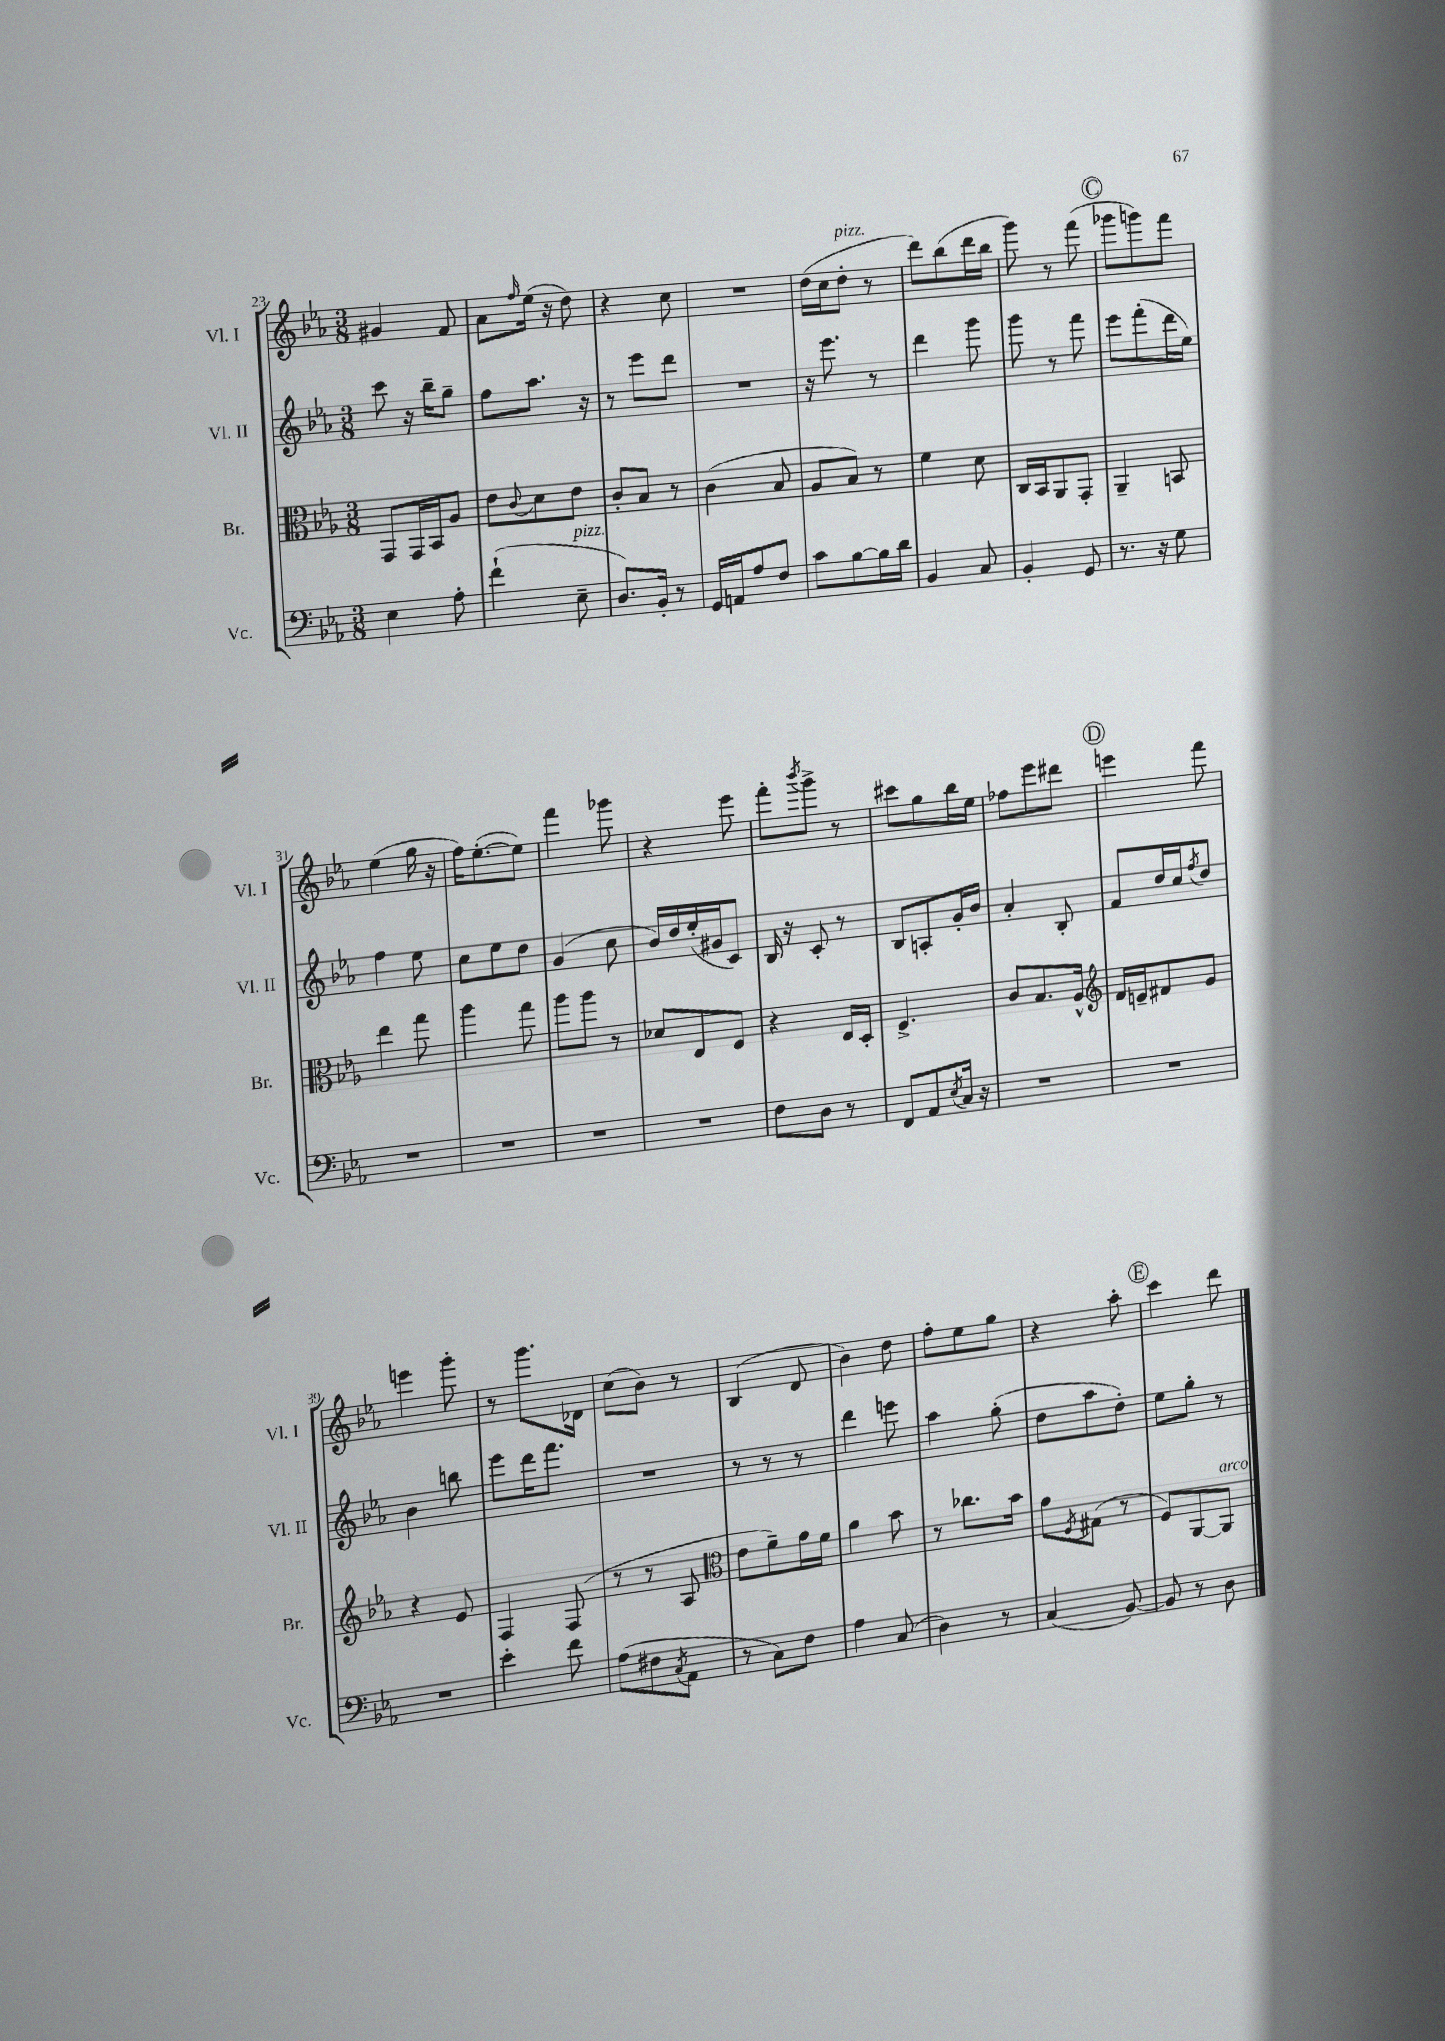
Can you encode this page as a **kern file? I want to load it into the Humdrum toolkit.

**kern	**kern	**kern	**kern
*part4	*part3	*part2	*part1
*staff4	*staff3	*staff2	*staff1
*I"Vc.	*I"Br.	*I"Vl. II	*I"Vl. I
*I'Vc.	*I'Br.	*I'Vl. II	*I'Vl. I
*clefF4	*clefC3	*clefG2	*clefG2
*k[b-e-a-]	*k[b-e-a-]	*k[b-e-a-]	*k[b-e-a-]
*M3/8	*M3/8	*M3/8	*M3/8
=23	=23	=23	=23
4E-\	8GG/L	8ccc\	4g#X/
.	16GG/L	16r	.
.	16BB-/J	16bb-~\KL	.
8A-'\	8A-/J	8gg~\J	8f/
=24	=24	=24	=24
(4f`\	8e-\L	8ff\L	8a-\L
.	8qqc/	.	16qqff/
.	8d\	8.aa-\J	(16ee-\Jk
.	.	.	16r
!LO:TX:a:i:t=pizz.	!	!	!
8E-~\	8e-\J	.	8dd\)
.	.	16r	.
=25	=25	=25	=25
8.D/L)	8c'/L	8r	4r
.	8B-/J	8eee-\L	.
16BB-'/Jk	.	.	.
8r	8r	8ddd\J	8cc\
=26	=26	=26	=26
16GG/LL	(4c\	4.r	4.r
16AAn/J	.	.	.
8A-/	.	.	.
8F/J	8B-/	.	.
=27	=27	=27	=27
8c\L	8A-/L	16r	(16dd\LL
.	.	8.eee-\	16cc\J
!	!	!	!LO:TX:a:i:t=pizz.
[8B-\	8B-/J)	.	8dd'\J
16B-\L]	8r	8r	8r
16d\JJ	.	.	.
=28	=28	=28	=28
4BB-/	4f\	4ddd\	8ddd\L)
.	.	.	(8bb-\
8C/	8d\	8ggg\	16ddd\L
.	.	.	16bb-\JJ
=29	=29	=29	=29
4BB-'/	16C/LL	8ggg\	8ggg\)
.	16BB-/J	.	.
.	8AA-/	8r	8r
8GG/	8GG'/J	8fff\	(8fff\
!!LO:REH:place=s1:t=C
=30	=30	=30	=30
8.r	4AA-~/	8eee-\L	8ggg-X\L
.	.	(8fff'\	8gggn\)
16r	.	.	.
8G\	8BBn/	16ddd\L	8fff\J
.	.	16ee-\JJ)	.
!!LO:LB:g=z
=31	=31	=31	=31
4.r	4ee-\	4ff\	(4ee-\
.	8gg\	8ee-\	16gg\
.	.	.	16r
=32	=32	=32	=32
4.r	4aa-\	8cc\L	16ff\KL)
.	.	.	([8.ee-'\
.	.	8ee-\	.
.	8gg\	8dd\J	8ee-\J])
=33	=33	=33	=33
4.r	8aa-\L	(4g/	4fff\
.	8aa-\J	.	.
.	8r	8cc\	8ggg-X\
=34	=34	=34	=34
4.r	8d-X/L	16b-/LL)	4r
.	.	16dd/	.
.	8E-/	(16ee-'/	.
.	.	16g#X/J	.
.	8F/J	8c/J)	8eee-\
=35	=35	=35	=35
8F\L	4r	16B-/	8fff'\L
.	.	16r	.
.	.	.	8qbbb-/
8D\J	.	8c'/	8ggg^\J
8r	16E-/LL	8r	8r
.	16D'/JJ	.	.
=36	=36	=36	=36
8FF/L	4.F^/	8B-/L	8ccc#X\L
8AA-/	.	8An'/	8gg\
8qE-/	.	.	.
16C/Jk	.	16g'/L	16bb-\L
16r	.	16b-/JJ	16ee-\JJ
=37	=37	=37	=37
4.r	8c/L	4a-'/	8ff-X\L
.	8.B-/	.	8eee-\
.	.	8B-'/	8ddd#X\J
.	16A-^^/Jk	.	.
!!LO:REH:place=s1:t=D
=38	=38	=38	=38
*	*clefG2	*	*
4.r	16f/LL	8f/L	4eeen\
.	16en~/J	.	.
.	8f#X/	16dd/L	.
.	.	16cc/J	.
.	.	8qff/	.
.	8g/J	8dd/J	8fff\
!!LO:LB:g=z
=39	=39	=39	=39
4.r	4r	4b-\	4eeen\
.	8e-/	8bbn\	8ggg'\
=40	=40	=40	=40
4e-'\	4F/	8eee-\L	8r
.	.	16ddd\K	8.ggg\L
.	.	8.fff\J	.
8f\	(8F/	.	.
.	.	.	16d-X\Jk
=41	=41	=41	=41
(8A-\L	8r	4.r	(8cc\L
8F#X\	8r	.	8b-\J)
8qC/	.	.	.
8AA-\J	8A-/	.	8r
=42	=42	=42	=42
*	*clefC3	*	*
8r	8e-\L	8r	(4B-/
8C\L)	8f~\)	8r	.
8F\J	16g\L	8r	8d/
.	16f\JJ	.	.
=43	=43	=43	=43
4A-\	4a-\	4ddd\	4b-\)
(8C/	8b-\	8eeen\	8dd\
=44	=44	=44	=44
4D\)	8r	4aa-\	8ff'\L
.	8.cc-X\L	.	8ee-\
8r	.	(8gg'\	8gg\J
.	16b-\Jk	.	.
=45	=45	=45	=45
(4C/	8g\L	8dd\L	4r
.	8qF/	.	.
.	(8G#X\J	8aa-\	.
[8BB-/)	8r	8dd'\J)	8aa-'\
!!LO:REH:place=s1:t=E
=46	=46	=46	=46
8BB-/]	8F/L)	8ee-\L	4ccc\
8r	[8AA-/	8gg'\J	.
!	!LO:TX:a:i:t=arco	!	!
8D\	8AA-/J]	8r	8ddd\
==	==	==	==
*-	*-	*-	*-
